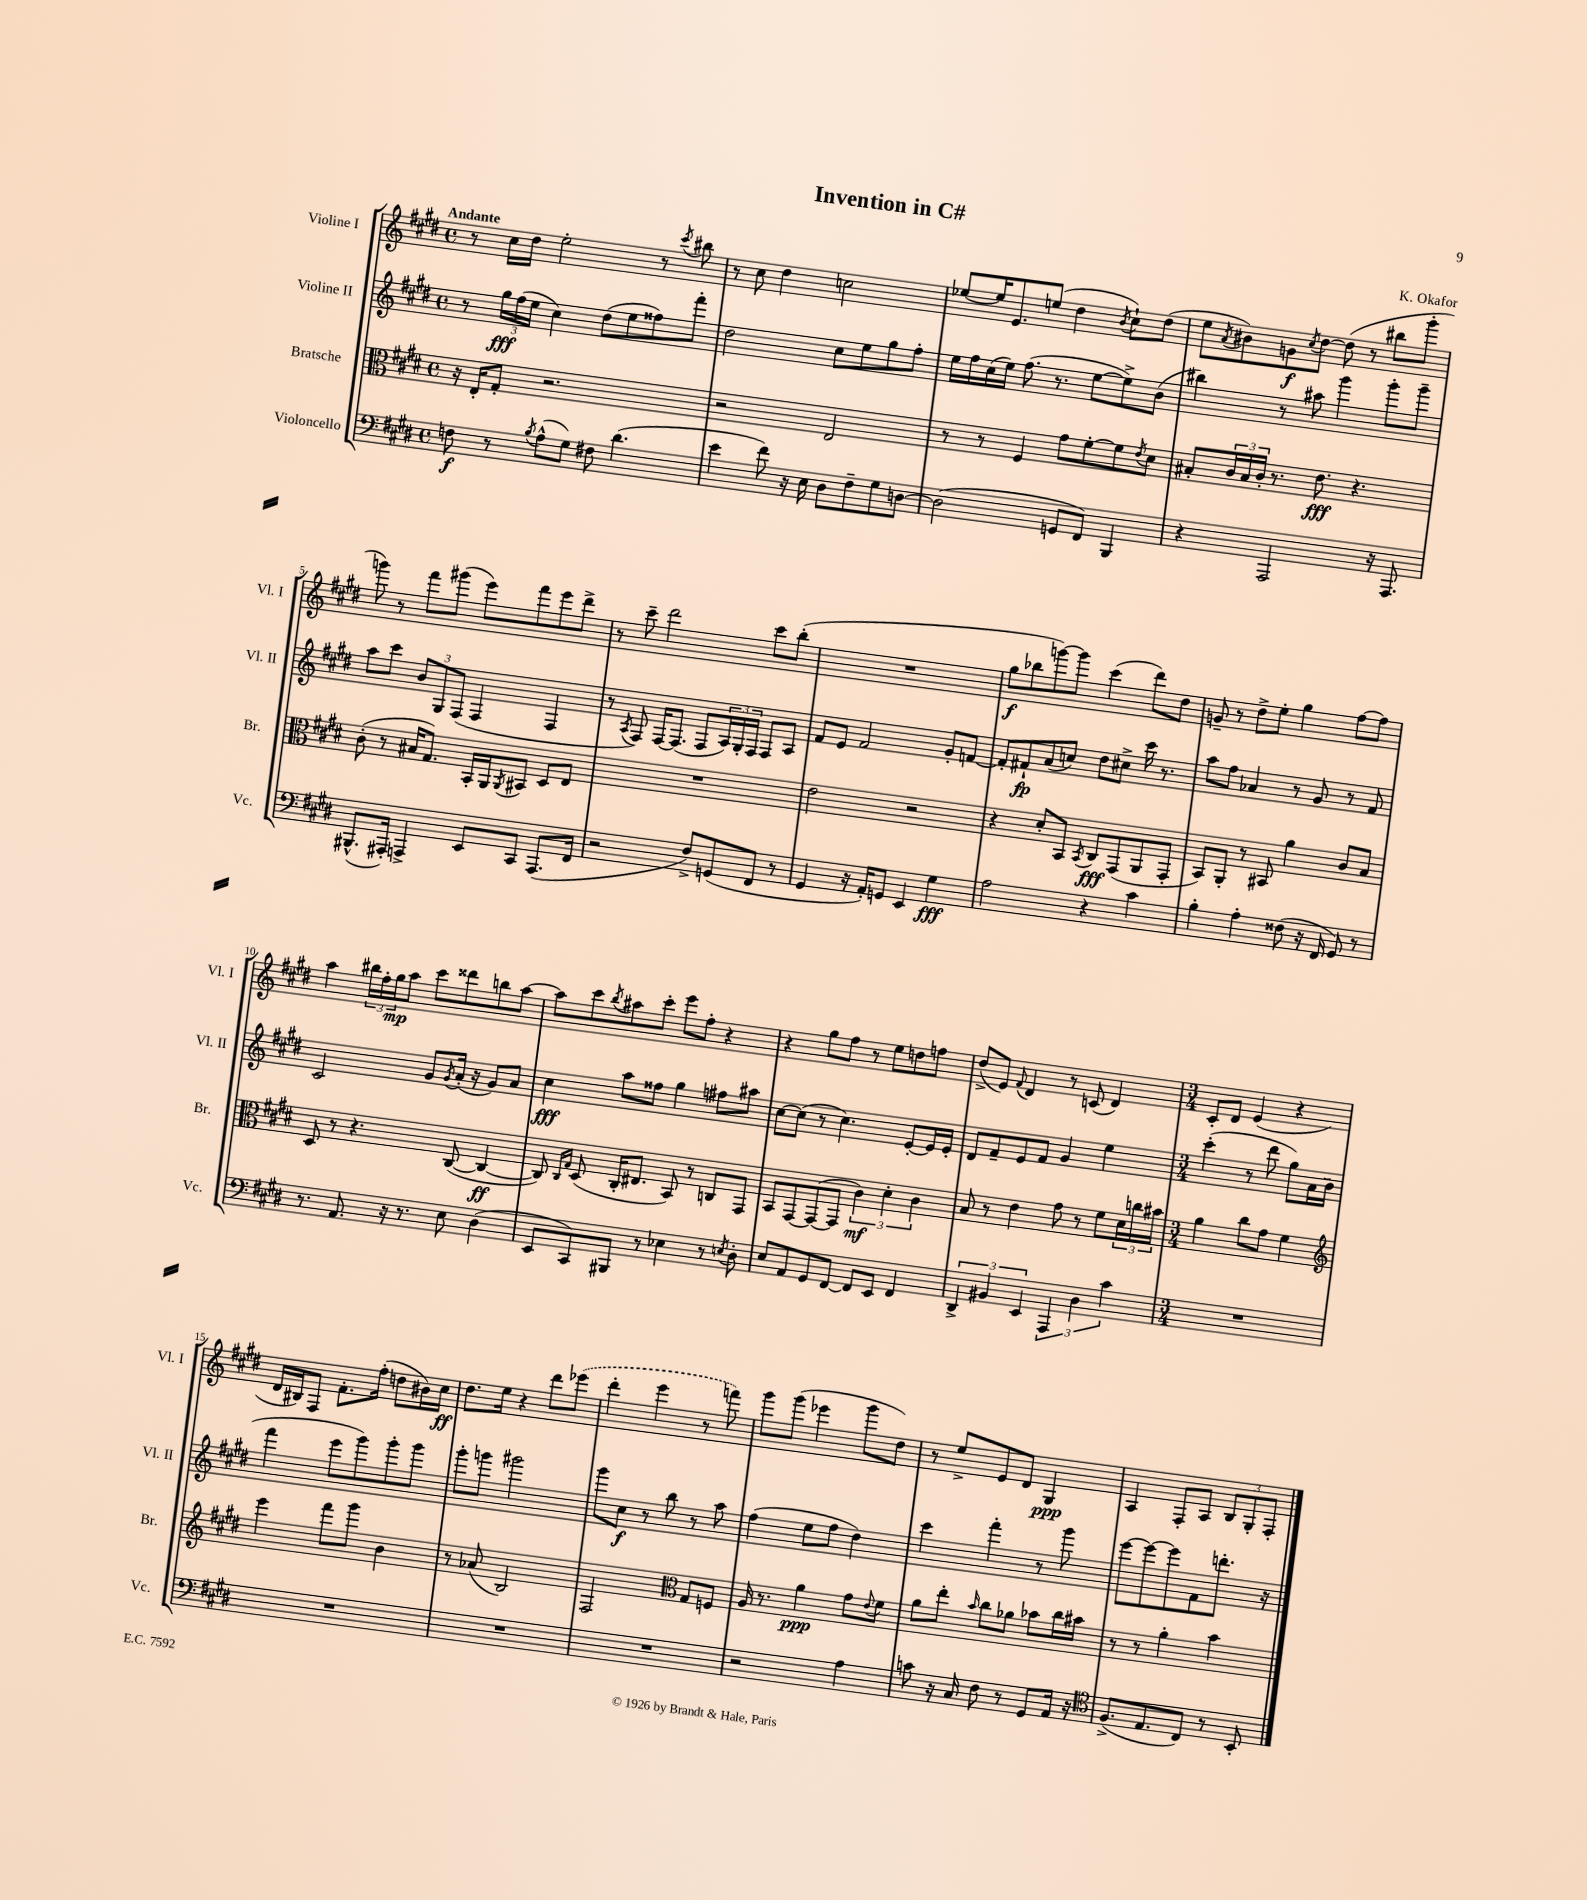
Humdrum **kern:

**kern	**dynam	**kern	**dynam	**kern	**dynam	**kern	**dynam
*part4	*part4	*part3	*part3	*part2	*part2	*part1	*part1
*staff4	*staff4	*staff3	*staff3	*staff2	*staff2	*staff1	*staff1
*I"Violoncello	*	*I"Bratsche	*	*I"Violine II	*	*I"Violine I	*
*I'Vc.	*	*I'Br.	*	*I'Vl. II	*	*I'Vl. I	*
*clefF4	*	*clefC3	*	*clefG2	*	*clefG2	*
*k[f#c#g#d#]	*	*k[f#c#g#d#]	*	*k[f#c#g#d#]	*	*k[f#c#g#d#]	*
*M4/4	*	*M4/4	*	*M4/4	*	*M4/4	*
*met(c)	*	*met(c)	*	*met(c)	*	*met(c)	*
=1	=1	=1	=1	=1	=1	=1	=1
!	!	!	!	!	!	!LO:TX:a:B:t=Andante	!
8Fn\	f	16r	.	8r	.	8r	.
.	.	16E'/KL	.	.	.	.	.
8r	.	8G#'/J	.	24gg#\LL	fff	16cc#\LL	.
.	.	.	.	(24ff#\	.	.	.
.	.	.	.	.	.	16dd#\JJ	.
.	.	.	.	24ee\JJ	.	.	.
8qB/	.	.	.	.	.	.	.
(8A^^\L	.	2.r	.	4cc#\)	.	2ee'\	.
8G#\J)	.	.	.	.	.	.	.
8F#X\	.	.	.	(8dd#\L	.	.	.
(4.d#\	.	.	.	8ee\	.	.	.
.	.	.	.	8ff##X\)	.	8r	.
.	.	.	.	.	.	8qccc#/	.
.	.	.	.	8fff#'\J	.	8bb#X\	.
=2	=2	=2	=2	=2	=2	=2	=2
4e\	.	2r	.	2dd#\	.	8r	.
.	.	.	.	.	.	8cc#\	.
8f#\)	.	.	.	.	.	4dd#\	.
16r	.	.	.	.	.	.	.
16E\	.	.	.	.	.	.	.
8D#\L	.	2E/	.	8cc#\L	.	2ccn\	.
8F#~\	.	.	.	8ee\	.	.	.
8G#\	.	.	.	8gg#\	.	.	.
[8Dn\J	.	.	.	8ff#'\J	.	.	.
=3	=3	=3	=3	=3	=3	=3	=3
(2D\]	.	8r	.	16ee\LL	.	[8ee-X/L	.
.	.	.	.	16ff#\	.	.	.
.	.	8r	.	(16cc#\	.	16ee-/K]	.
.	.	.	.	16ee\JJ)	.	8.e/	.
.	.	4F#/	.	(8.ff#\	.	.	.
.	.	.	.	.	.	(8een/J	.
.	.	.	.	8.r	.	.	.
8GGn/L	.	8g#\L	.	.	.	4dd#\	.
8FF#/J)	.	[8f#'\	.	[8ee\L	.	.	.
.	.	.	.	.	.	8qb/	.
4BBB/	.	8f#\]	.	8ee^\])	.	8cc#`\L)	.
.	.	8qe/	.	.	.	.	.
.	.	8d#\J	.	(8b\J	.	(8dd#\J	.
=4	=4	=4	=4	=4	=4	=4	=4
4r	.	8B#X'/L	.	4bb#X\)	.	8ee\L	.
.	.	.	.	.	.	8qa/	.
.	.	24c#/L	.	.	.	8b#X\)	.
.	.	24B#/	.	.	.	.	.
.	.	24c#'/JJ	.	.	.	.	.
2AAA/	.	8.r	.	8r	.	8gn\	f
.	.	.	.	.	.	8qcc#/	.
.	.	.	.	8aa#X\	.	[8dd#\J	.
.	.	8.e\	fff	.	.	.	.
.	.	.	.	4ggg#\	.	(8dd#\]	.
.	.	4.r	.	.	.	8r	.
16r	.	.	.	8ggg#'\L	.	8bb#X\L	.
8.AAA/	.	.	.	.	.	.	.
.	.	.	.	8ggg#~\J	.	8ggg#'\J	.
!!LO:LB:g=z
=5	=5	=5	=5	=5	=5	=5	=5
(8.BBB#X^^/L	.	(8c#'\	.	8aa\L	.	8gggn\)	.
.	.	8r	.	8ccc#\J	.	8r	.
16AAA#X'/Jk)	.	.	.	.	.	.	.
4AAAn^/	.	16B#X/KL	.	12b/L	.	8fff#\L	.
.	.	8.G#/J)	.	.	.	.	.
.	.	.	.	12G#/	.	.	.
.	.	.	.	.	.	(8ggg#X\J	.
.	.	.	.	(12F#/J	.	.	.
8EE/L	.	16BB'/LL	.	4F#/	.	8eee\L)	.
.	.	16AA/J	.	.	.	.	.
.	.	8qAA/	.	.	.	.	.
8CC#/J	.	8BB#X/J	.	.	.	8fff#\	.
(8.AAA/L	.	8D#/L	.	4F#/	.	8eee\	.
.	.	8E/J	.	.	.	8ddd#^\J	.
16FF#/Jk	.	.	.	.	.	.	.
=6	=6	=6	=6	=6	=6	=6	=6
2r	.	1r	.	8r	.	8r	.
.	.	.	.	8qA/	.	.	.
.	.	.	.	8F#/)	.	8ccc#~\	.
.	.	.	.	[16F#/KL	.	2ddd#\	.
.	.	.	.	(8.F#/J]	.	.	.
8F#^/L)	.	.	.	8F#/L	.	.	.
(8GGn/	.	.	.	24A/L)	.	.	.
.	.	.	.	24G#'/	.	.	.
.	.	.	.	24F#/JJ	.	.	.
8FF#/J	.	.	.	8F#/L	.	8ccc#\L	.
8r	.	.	.	8A/J	.	(8bb'\J	.
=7	=7	=7	=7	=7	=7	=7	=7
4GG#/	.	2e\	.	8f#/L	.	1r	.
.	.	.	.	8e/J	.	.	.
16r	.	.	.	2f#/	.	.	.
16AA'/KL)	.	.	.	.	.	.	.
8GGn/J	.	.	.	.	.	.	.
4EE/	.	2r	.	.	.	.	.
4G#\	fff	.	.	8g#'/L	.	.	.
.	.	.	.	[8fn/J	.	.	.
=8	=8	=8	=8	=8	=8	=8	=8
2A\	.	4r	.	8f'/L]	.	8gg#\L	f
.	.	.	.	8f#X`/	fp	8bb-X\	.
.	.	8d#'/L	.	(8a/	.	[8gggn\)	.
.	.	8BB/J	.	8ccn/J)	.	8ggg\J]	.
.	.	8qBB/	.	.	.	.	.
4r	.	8C#/L	fff	8dd#\L	.	(4ccc#\	.
.	.	(8GG#/	.	8cc#X^\J	.	.	.
4c#\	.	8AA/	.	16ccc#\	.	8ddd#\L)	.
.	.	.	.	8.r	.	.	.
.	.	8GG#'/J	.	.	.	8dd#\J	.
=9	=9	=9	=9	=9	=9	=9	=9
4B'\	.	8BB/L)	.	8aa\L	.	8gn~/	.
.	.	8AA'/J	.	8ff#\J	.	8r	.
4A'\	.	8r	.	4a-X/	.	8dd#^\L	.
.	.	8BB#X/	.	.	.	8ee'\J	.
(8F##X\	.	4a\	.	8r	.	4gg#\	.
16r	.	.	.	8g#/	.	.	.
16FF#/	.	.	.	.	.	.	.
8GG#/)	.	8c#/L	.	8r	.	[8ff#\L	.
8r	.	8B/J	.	8f#/	.	8ff#\J]	.
!!LO:LB:g=z
=10	=10	=10	=10	=10	=10	=10	=10
8.r	.	8D#/	.	2c#/	.	4aa\	.
.	.	8r	.	.	.	.	.
8.AA/	.	.	.	.	.	.	.
.	.	4.r	.	.	.	24bb#X\LL	.
.	.	.	.	.	.	24ff#'\	.
.	.	.	.	.	.	24gg#\J	mp
16r	.	.	.	.	.	8aa\J	.
8.r	.	.	.	.	.	.	.
.	.	.	.	8g#/L	.	8ccc#\L	.
.	.	.	.	8qg#/	.	.	.
8E\	.	([8C#/	.	(16a'/Jk	.	8ddd##X\	.
.	.	.	.	16r	.	.	.
(4D#\	.	4C#/_	ff	8g#/L)	.	8bbn\	.
.	.	.	.	8a/J	.	[8aa\J	.
=11	=11	=11	=11	=11	=11	=11	=11
8EE/L	.	8C#/])	.	4cc#\	fff	8aa\L]	.
.	.	16qqC#/LL	.	.	.	.	.
.	.	16qqG#/JJ	.	.	.	.	.
8CC#/)	.	(8D#/	.	.	.	8ccc#\	.
.	.	.	.	.	.	8qbb/	.
8BBB#X/J	.	16C#'/KL	.	8aa\L	.	8aa#X\	.
.	.	8.E#X/J	.	.	.	.	.
8r	.	.	.	8ff##X\J	.	8ccc#'\J	.
4E-X\	.	8BB/)	.	4gg#\	.	8eee\L	.
.	.	8r	.	.	.	8ff#'\J	.
8r	.	8Cn/L	.	8ff#X\L	.	4r	.
8qEn/	.	.	.	.	.	.	.
8D#'\	.	8GG#/J	.	8aa#X\J	.	.	.
=12	=12	=12	=12	=12	=12	=12	=12
8E/L	.	8BB/L	.	[8cc#\L	.	4r	.
8AA/	.	[8GG#/	.	(8cc#\J]	.	.	.
8GG#/	.	(8GG#/_	.	8r	.	8gg#\L	.
[8FF#/J	.	8GG#/J]	.	4.cc#\)	.	8ff#\J	.
8FF#/L]	.	6c#\)	mf	.	.	8r	.
8EE/J	.	.	.	.	.	8ee\L	.
.	.	6d#'\	.	.	.	.	.
4FF#/	.	.	.	[8e'/L	.	8ddn\	.
.	.	6c#\	.	.	.	.	.
.	.	.	.	16e/L]	.	8ffn\J	.
.	.	.	.	16e'/JJ	.	.	.
=13	=13	=13	=13	=13	=13	=13	=13
6DD#^/	.	8B/	.	8d#/L	.	(8dd#^/L	.
.	.	8r	.	8f#~/	.	8e/J)	.
6BB#X/	.	.	.	.	.	.	.
.	.	.	.	.	.	8qqf#/	.
.	.	4e\	.	8e/	.	4d#/	.
6EE/	.	.	.	.	.	.	.
.	.	.	.	8f#/J	.	.	.
6AAA/	.	8g#\	.	4g#/	.	8r	.
.	.	8r	.	.	.	(8cn/	.
6D#\	.	.	.	.	.	.	.
.	.	8f#\L	.	4ee\	.	4d#/)	.
6c#\	.	.	.	.	.	.	.
.	.	24d#\L	.	.	.	.	.
.	.	24ccn\	.	.	.	.	.
.	.	24b#X\JJ	.	.	.	.	.
=14	=14	=14	=14	=14	=14	=14	=14
*M3/4	*	*M3/4	*	*M3/4	*	*M3/4	*
2.r	.	4a\	.	(4ccc#'\	.	8c#'/L	.
.	.	.	.	.	.	8d#/J	.
.	.	8cc#\L	.	8r	.	(4e/	.
.	.	8g#\J	.	8ddd#\	.	.	.
.	.	4f#\	.	8gg#\L)	.	4r	.
.	.	.	.	16a\L	.	.	.
.	.	.	.	(16b\JJ	.	.	.
!!LO:LB:g=z
=15	=15	=15	=15	=15	=15	=15	=15
*	*	*clefG2	*	*	*	*	*
2.r	.	4eee\	.	4fff#\	.	16d#/LL	.
.	.	.	.	.	.	16B#X/J)	.
.	.	.	.	.	.	8F#/J	.
.	.	8fff#\L	.	8eee\L	.	8.f#'\L	.
.	.	8ggg#\J	.	8ggg#\)	.	.	.
.	.	.	.	.	.	(16ff#'\Jk	.
.	.	4b\	.	8ggg#'\	.	8ddn\L	.
.	.	.	.	8ggg#\J	.	16b#X\L)	.
.	.	.	.	.	.	16cc#\JJ	ff
=16	=16	=16	=16	=16	=16	=16	=16
2.r	.	8r	.	8ggg#'\L	.	8.dd#\L	.
.	.	(8a-X/	.	8gggn\J	.	.	.
.	.	.	.	.	.	16ee\Jk	.
.	.	2B/)	.	2ggg#X\	.	4r	.
.	.	.	.	.	.	8ddd#\L	.
.	.	.	.	.	.	(8eee-X\J	.
=17	=17	=17	=17	=17	=17	=17	=17
2.r	.	2F#/	.	8ggg#\L	.	4ddd#'\	.
.	.	.	.	8cc#\J	f	.	.
.	.	.	.	8r	.	4eee\	.
.	.	.	.	8bb\	.	.	.
*	*	*clefC3	*	*	*	*	*
.	.	8G#/L	.	8r	.	8r	.
.	.	8Fn/J	.	8aa\	.	8fffn\)	.
=18	=18	=18	=18	=18	=18	=18	=18
2r	.	16A/	.	(4ff#\	.	8ggg#\L	.
.	.	8.r	.	.	.	.	.
.	.	.	.	.	.	(8ggg#\J	.
.	.	4a\	ppp	8ee\L	.	4eee-X\	.
.	.	.	.	8ff#\J	.	.	.
4A\	.	8g#\L	.	4dd#\)	.	8ggg#\L	.
.	.	8qqe/	.	.	.	.	.
.	.	8f#\J	.	.	.	8dd#\J)	.
=19	=19	=19	=19	=19	=19	=19	=19
8cn\	.	8a\L	.	4ccc#\	.	8r	.
16r	.	8ee'\J	.	.	.	8ee^/L	.
16C#/	.	.	.	.	.	.	.
.	.	16qqb/	.	.	.	.	.
8F#\	.	8cc#\L	.	4fff#'\	.	8e/	.
8r	.	8a-X\J	.	.	.	8d#/J	.
8GG#/L	.	8b-X\L	.	8r	.	4G#/	ppp
16AA/Jk	.	16cc#\L	.	8ggg#\	.	.	.
16r	.	16b#X\JJ	.	.	.	.	.
=20	=20	=20	=20	=20	=20	=20	=20
*clefC4	*	*	*	*	*	*	*
(8.F#^/L	.	8r	.	[8eee\L	.	4A/	.
.	.	8r	.	8eee\_	.	.	.
8.E/	.	.	.	.	.	.	.
.	.	4a'\	.	8eee\]	.	8F#'/L	.
8C#/J)	.	.	.	8f#\	.	8A/J	.
8r	.	4b\	.	8.dddn'\J	.	12B/L	.
.	.	.	.	.	.	12G#'/	.
8BB'/	.	.	.	.	.	.	.
.	.	.	.	.	.	12F#'/J	.
.	.	.	.	16r	.	.	.
==	==	==	==	==	==	==	==
*-	*-	*-	*-	*-	*-	*-	*-
